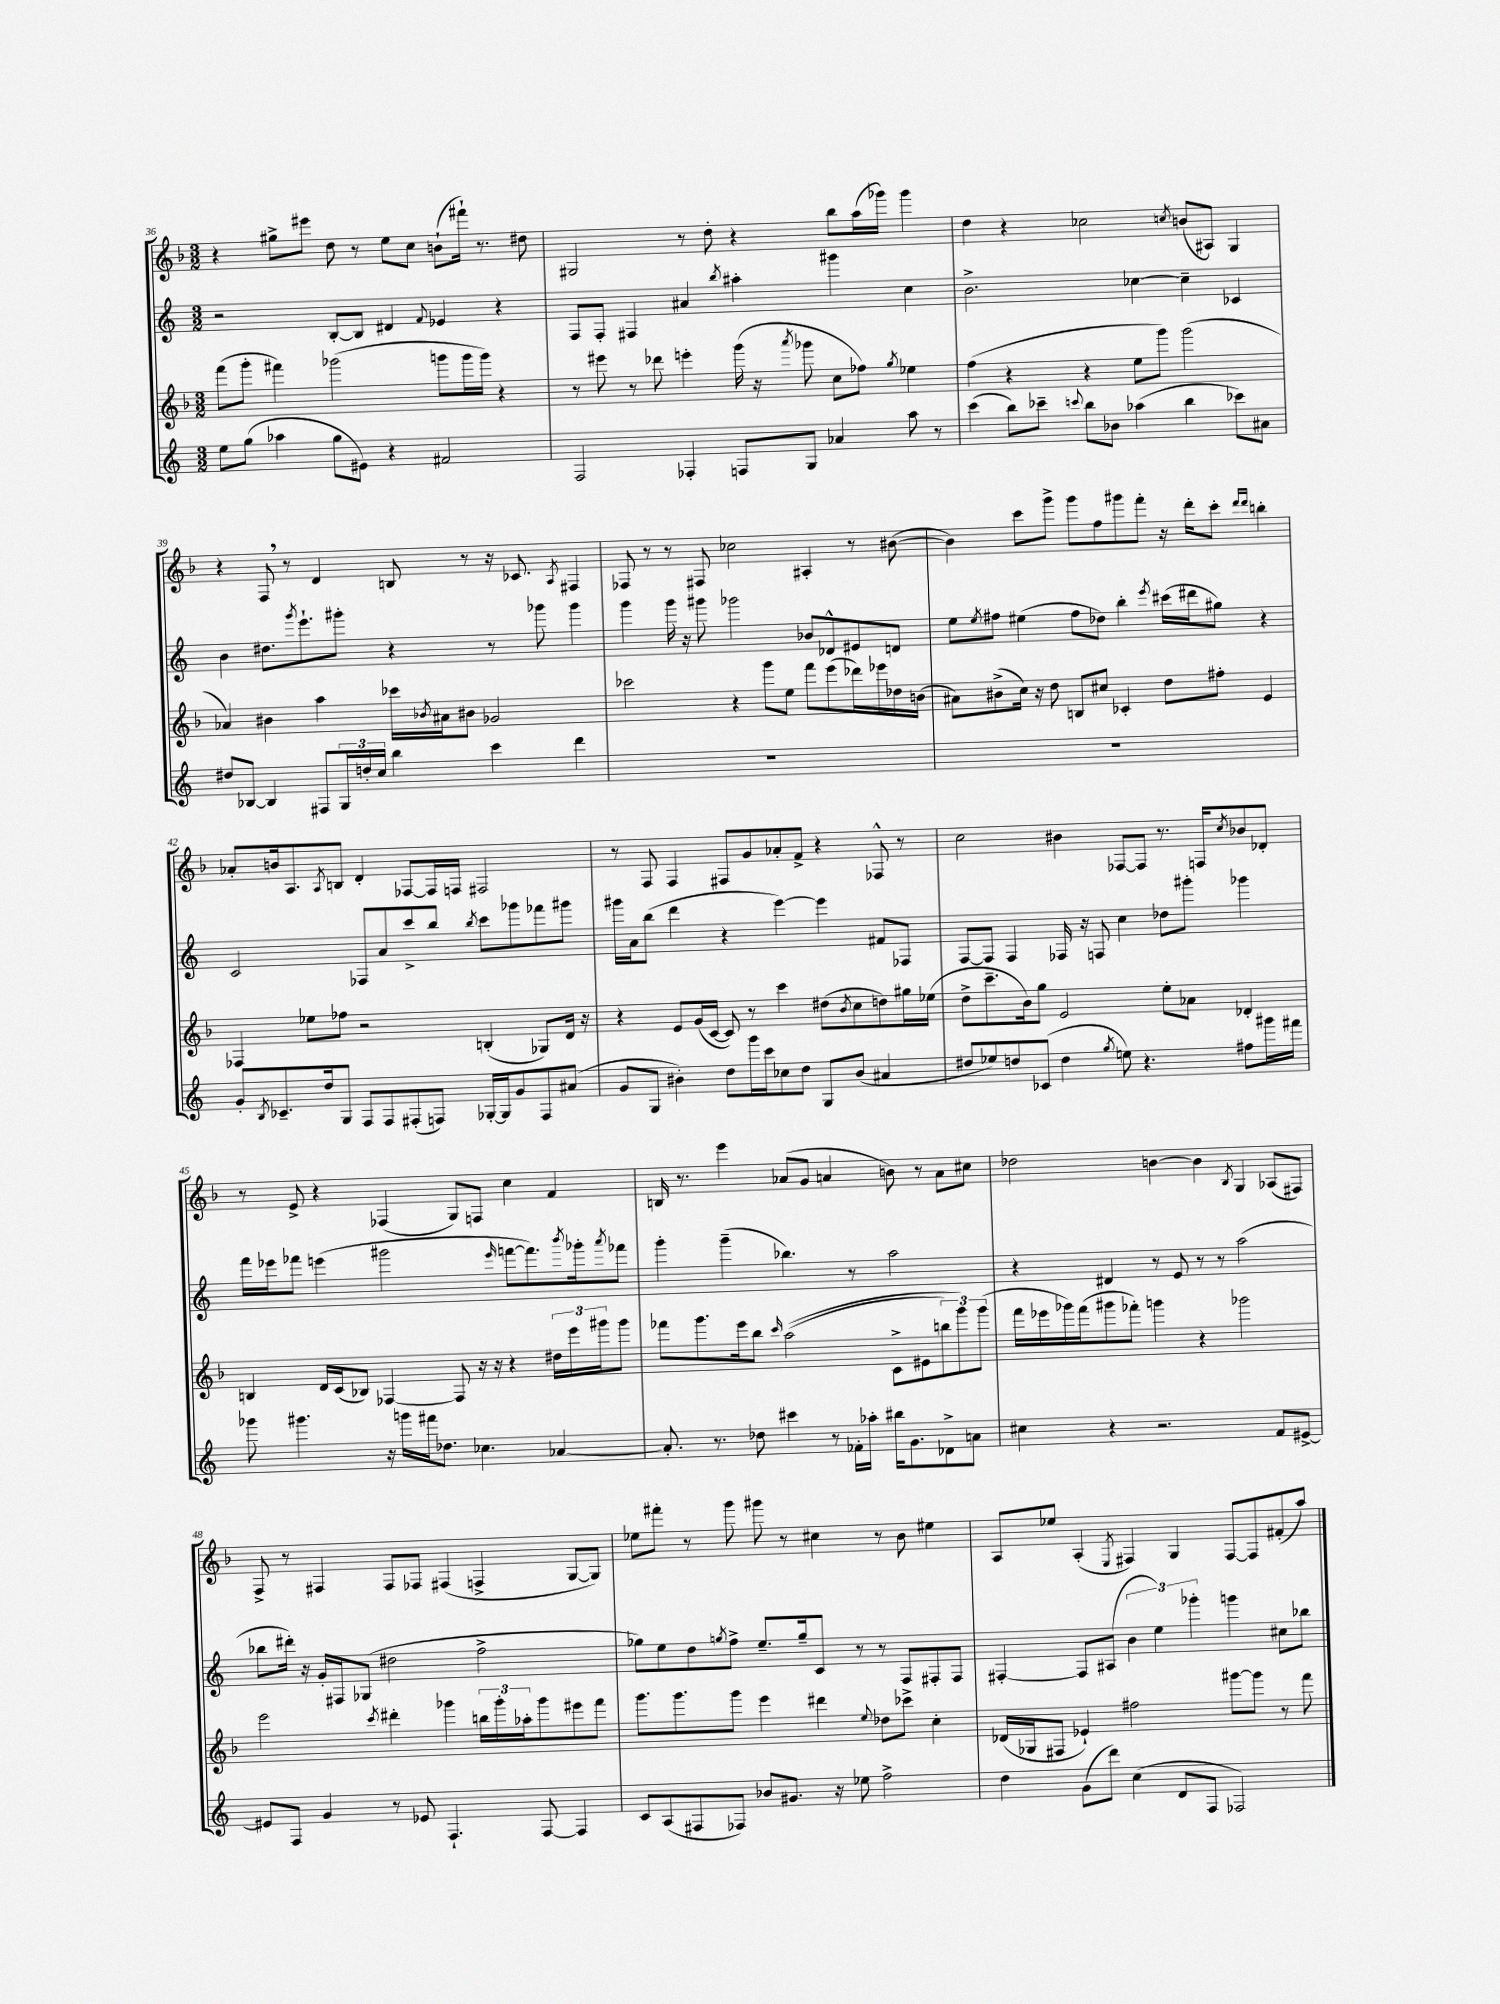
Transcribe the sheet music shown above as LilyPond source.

<<
\new StaffGroup <<
\new Staff = "s0" {
    \clef treble \key f \major \numericTimeSignature \time 3/2
    r4 gis''8-> eis'''8 d''8 r8 e''8 c''8 b'8-!( fis'''16-!) r8. dis''8 |
    gis2 r8 d''8-. r4 bes''8 a''16( ges'''16) ges'''4 |
    d''4 r4 ces''2 \acciaccatura { c''8 } b'8( ais8) g4 |
    r4 f8 \breathe r8 d'4 b8 r8 r16 ces'8. \acciaccatura { a8 } fis4 |
    fes8 r8 r8 fis8 ces''2 ais4-. r8 bis'8~( |
    bis'4) c'''8 g'''8-> g'''8 f''8 gis'''8 f'''8-. r16 d'''16-. c'''8-. \grace { d'''16 d'''16 } b''4-. |
    aes'8-. b'16 a8. \acciaccatura { a8 } b8 d'4-. fes8~ fes16 f16 fis2 |
    r8 f8 f4 fis8 g'8 aes'8-. f'8-> r4 fes8-^ r8 |
    c''2 bis'4 fes8~ fes8 r8. f16 \acciaccatura { c''8 } bes'8 des'8-. |
    r8 e'8-> r4 fes4( g8) f8 c''4 f'4 |
    b16 r8. e'''4 aes'8( g'8 a'4 b'8) r8 a'8 cis''8 |
    des''2 b'4~ b'4 \acciaccatura { bes8 } g4 aes8( fis8) |
    f8-> r8 fis4 fis8 fes8 fis4( f4-> g8~ g8) |
    ees''8 fis'''8-. r8 g'''8 gis'''8 r8 cis''4 r8 bes'8 eis''4 |
    a8 ees''8 a4-.( \acciaccatura { e8 } fis4) g4 fis8~ fis8 fis'8-.( a''8) \bar "|." |
}
\new Staff = "s1" {
    \clef treble \key c \major \numericTimeSignature \time 3/2
    r2 b8~-. b8 dis'4 \appoggiatura { f'8 } ees'4 r4 |
    f8 f8-. fis4 ais'4 \acciaccatura { b''8 } ais''4-. gis'''4 c''4 |
    b'2.-> ces''4~ ces''4-- ces'4 |
    b'4 dis''8. \acciaccatura { g'''8 } e'''8.-! gis'''8-. r4 r8 ges'''8 ges'''4 |
    g'''4 g'''16 r16 gis'''8 ges'''2 bes'8 des'8-^ eis'8 d'8 |
    e''8 \acciaccatura { e''8 } fis''8 eis''4( fis''8 des''8) b''4-. \acciaccatura { e'''8 } cis'''16( dis'''16 gis''8) r4 |
    c'2 fes8 a'8 c'''8-> b''8 \acciaccatura { b''8 } c'''8 ges'''8 fes'''8 gis'''8 |
    gis'''16 a'16 b''8( d'''4 r4 e'''4~) e'''4 fis'8 fes8 |
    f8~ f8 f4 fes16 r16 f8 c''4 des''8 gis'''8-. ges'''4 |
    f'''16 ees'''16 fes'''8 e'''4( gis'''2 \grace { e'''16 } f'''8~ f'''8.) \acciaccatura { b'''8 } ges'''16-. \acciaccatura { a'''8 } fes'''8 |
    g'''4-. g'''4--( bes''4.) r8 a''2 |
    r4 dis'4 r8 e'8 r8 r8 a''2( |
    bes''8 dis'''16-.) r16 g'16-. fis16 ges8( dis''2 f''2-> |
    ges''8) e''8 d''8 \acciaccatura { g''8 } f''8-> e''8.-- g''16-- c'8 r8 r8 f8 fis8-. fis8 |
    fis4~-. fis8 ais8( \tuplet 3/2 { b'4 e''4) ges'''4-. } g'''4 cis''8 bes''8 \bar "|." |
}
\new Staff = "s2" {
    \clef treble \key f \major \numericTimeSignature \time 3/2
    f'''8( g'''8-. fis'''4) ges'''2( g'''8 g'''16 g'''16) r4 |
    r8 eis'''8 r8 des'''8 e'''4-. g'''16( r16 \acciaccatura { a'''8 } ges'''8 c''8 fes''8) \acciaccatura { g''8 } ees''4 |
    f''4( r4 r4 e''8 g'''8) g'''2( |
    aes'4) bis'4 a''4 ces'''16 \acciaccatura { bes'8 } ais'16 bis'8 ges'2 |
    ces'''2 r4 g'''8 e''8 f'''8 e'''8( des'''16) ees'''16 des''16 b'16( |
    ais'8) bis'8->( c''16) r16 d''8 b8 cis''8 ces'4-. d''8 fis''8-. e'4 |
    fes4 ees''8 fes''8 r2 b4-.( ges8) d'16 r16 |
    r4 e'8 g'16( c'16~ c'8) r8 c'''4 dis''8( \acciaccatura { bes'8 } c''8 d''8) gis''16 ees''16( |
    d''8-> c'''8.-- bes'16) g''8 e'2 e''8-. aes'8 des'4-. |
    b4 d'16 c'16( bes8) fes4~ fes8 r16 r16 r4 \tuplet 3/2 { dis''16 e'''16 gis'''16 } gis'''8 |
    fes'''8 g'''8. e'''16 bes''8 \grace { c'''16 } a''2(\( c'8-> eis'8 \tuplet 3/2 { b''8) g'''8\) g'''8( } |
    f'''16 ees'''16 ges'''16) f'''16( gis'''8 fes'''8-.) g'''4 r4 ges'''2 |
    e'''2 \acciaccatura { c'''8 } dis'''4-. ges'''4 \tuplet 3/2 { b''16 ges'''16-. aes''16-. } ges'''8 eis'''8 f'''8 |
    g'''8. g'''8. g'''8 e'''4 dis'''4 \appoggiatura { e''8 } des''8 ces'''8-> c''4-. |
    des'16( ges16 fis8 ees'4-!) fis''2 gis'''8~ gis'''8 r8 f'''8 \bar "|." |
}
\new Staff = "s3" {
    \clef treble \key c \major \numericTimeSignature \time 3/2
    e''8 g''8( aes''4 g''8 eis'8) r4 fis'2 |
    f2 fes4-. f8 g8 aes'4 a''8 r8 |
    c'''4( b''8) ces'''8-- \appoggiatura { c'''8 } b''8 bes'8 aes''4( b''4 ces'''8) ais'8 |
    dis''8 bes8~ bes4 fis8 \tuplet 3/2 { g16 d''16-. c''16 } b''4 c'''4 d'''4 |
    R1. |
    R1. |
    g'8-. \acciaccatura { b8 } ces'8.-- d''16 g8 f8 f8 fis8-.( f8) ges16~-. ges16 g'8 f8 ais'8( |
    g'8 g8 bis'4-.) d''8 g'''16 c'''16 ces''8 d''8 g8 bis'8( ais'4 |
    dis''8 ees''8) d''8 ces'8( d''4 \acciaccatura { g''8 } e''8) r4. fis''8 gis'''16 fis'''16 |
    ges'''8 gis'''4. r16 g'''16 fis'''16 des''8. ces''4. aes'4~ |
    aes'8.-. r8. des''8 cis'''4 r8 fes'16-. aes''16-. bis''16 g'8. des'8-> a'8 |
    cis''4 r4 r2. f'8 eis'8~-> |
    eis'8 f8 g'4 r8 ees'8 f4.-! f8~ f4 |
    c'8 a8( fis8 fes8) bes'8 gis'8. r16 ees''8 f''2-> |
    d''4 g'8( d'''8) c''4( d'8 f8 fes2) \bar "|." |
}
>>
>>
\layout { \context { \Score currentBarNumber = #36 } }
